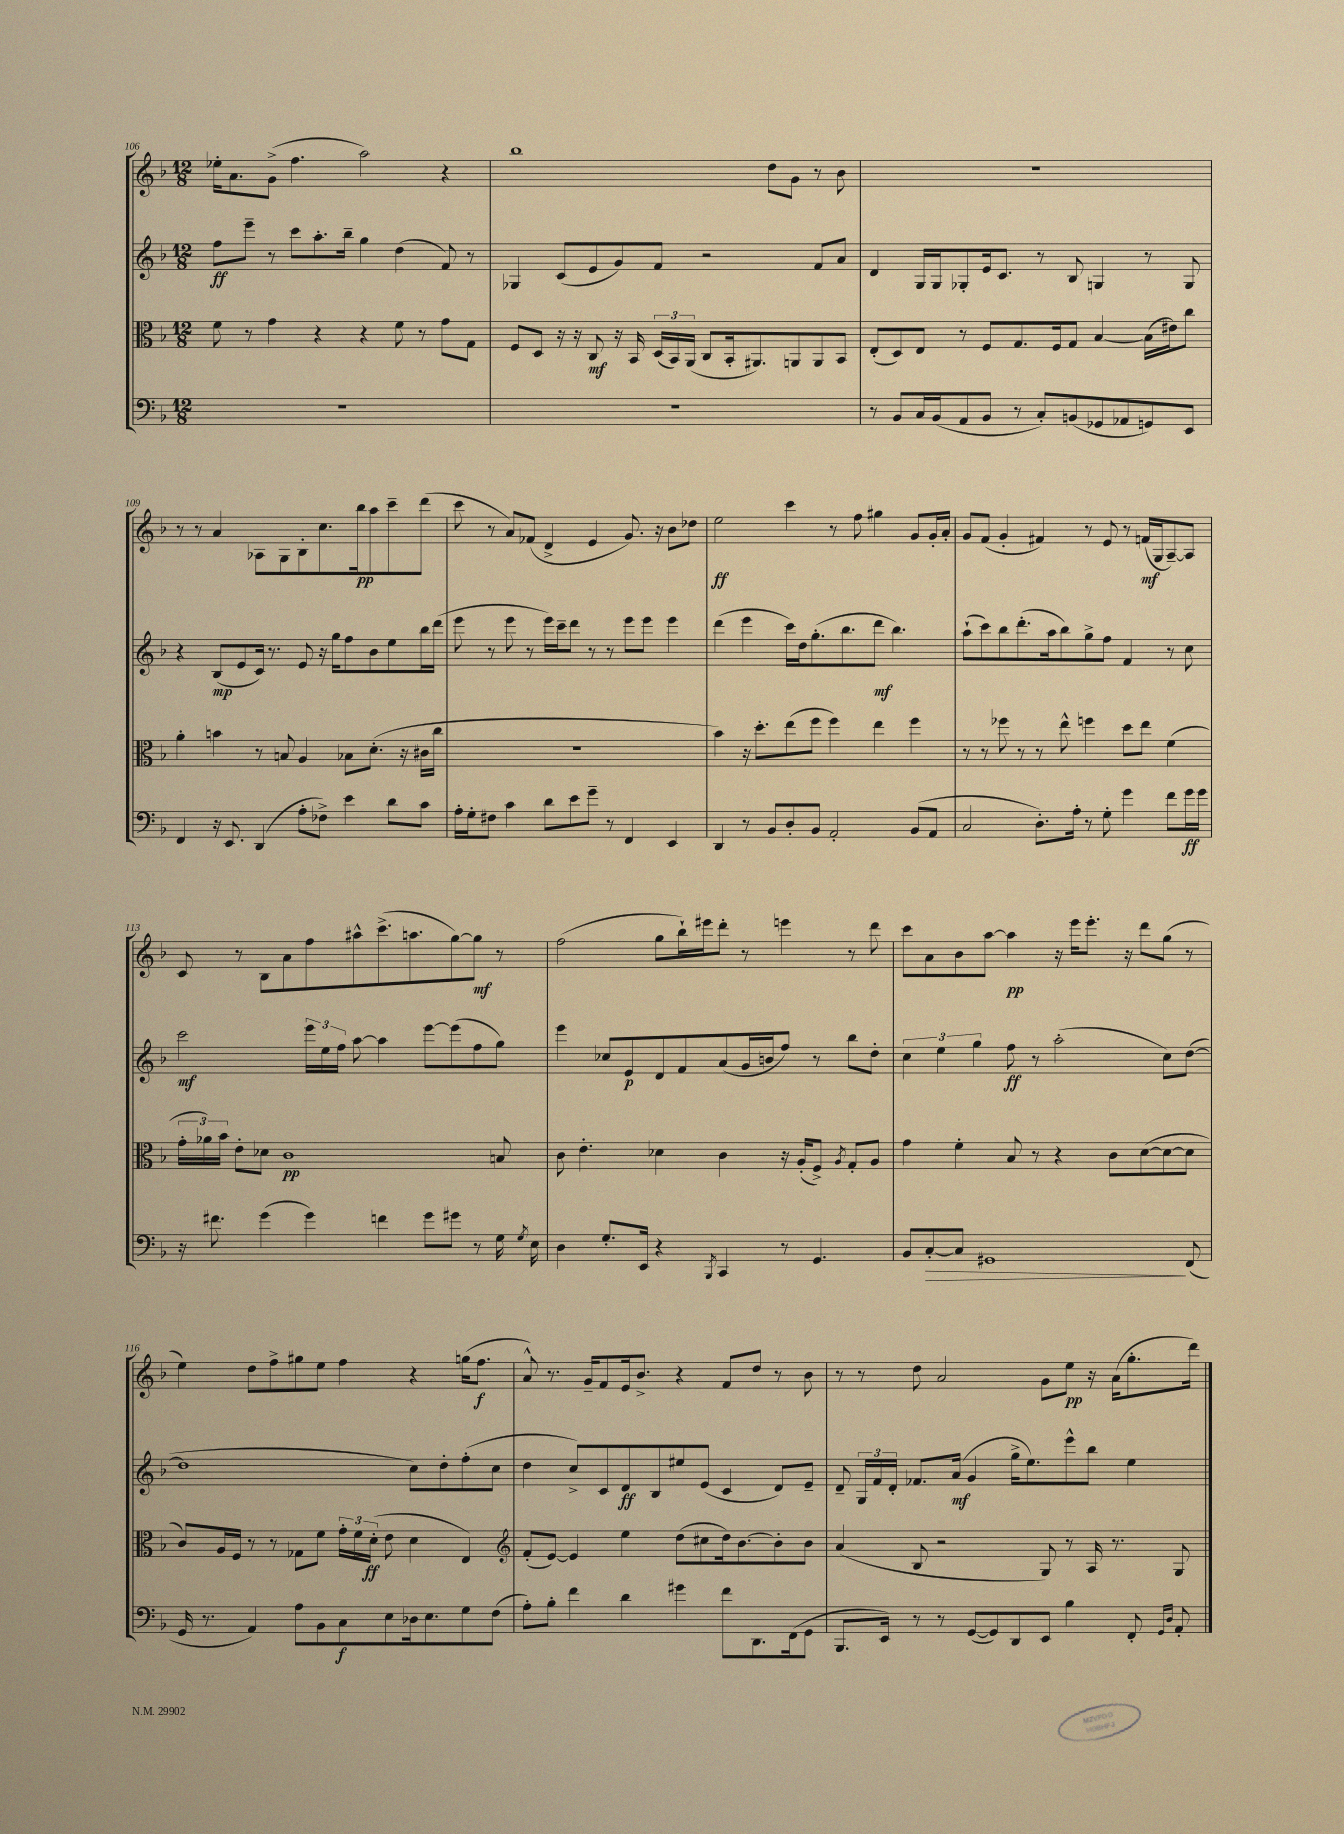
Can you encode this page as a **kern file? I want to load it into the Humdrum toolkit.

**kern	**dynam	**kern	**dynam	**kern	**dynam	**kern	**dynam
*part4	*part4	*part3	*part3	*part2	*part2	*part1	*part1
*staff4	*staff4	*staff3	*staff3	*staff2	*staff2	*staff1	*staff1
*clefF4	*	*clefC3	*	*clefG2	*	*clefG2	*
*k[b-]	*	*k[b-]	*	*k[b-]	*	*k[b-]	*
*M12/8	*	*M12/8	*	*M12/8	*	*M12/8	*
=106	=106	=106	=106	=106	=106	=106	=106
1.r	.	8f\	.	8ff\L	ff	16ee-X'\KL	.
.	.	.	.	.	.	8.a\	.
.	.	8r	.	8eee~\J	.	.	.
.	.	4g\	.	8r	.	(8g^\J	.
.	.	.	.	8ccc\L	.	4.ff\	.
.	.	4r	.	8.aa'\	.	.	.
.	.	.	.	16bb-~\Jk	.	.	.
.	.	4r	.	4gg\	.	2aa\)	.
.	.	8f\	.	(4dd\	.	.	.
.	.	8r	.	.	.	.	.
.	.	8g\L	.	8f/)	.	4r	.
.	.	8G\J	.	8r	.	.	.
=107	=107	=107	=107	=107	=107	=107	=107
1.r	.	8F/L	.	4G-X/	.	1bb-	.
.	.	8D/J	.	.	.	.	.
.	.	16r	.	(8c/L	.	.	.
.	.	16r	.	.	.	.	.
.	.	8C/	mf	8e/	.	.	.
.	.	16r	.	8g/)	.	.	.
.	.	16BB-/	.	.	.	.	.
.	.	(24D/LL	.	8f/J	.	.	.
.	.	24BB-/)	.	.	.	.	.
.	.	(24AA/JJ	.	.	.	.	.
.	.	8C/L	.	2r	.	.	.
.	.	16BB-'/k	.	.	.	.	.
.	.	8.AA#X/)	.	.	.	.	.
.	.	.	.	.	.	8dd\L	.
.	.	8AAn/	.	.	.	8g\J	.
.	.	8AA/	.	8f/L	.	8r	.
.	.	8BB-/J	.	8a/J	.	8b-\	.
=108	=108	=108	=108	=108	=108	=108	=108
8r	.	(8E'/L	.	4d/	.	1.r	.
8BB-/L	.	8D/)	.	.	.	.	.
16C/L	.	8E/J	.	16G/LL	.	.	.
(16BB-/J	.	.	.	16G/J	.	.	.
8AA/	.	8r	.	8G-X'/	.	.	.
8BB-/J	.	8F/L	.	16e/k	.	.	.
.	.	.	.	8.c/J	.	.	.
8r	.	8.G/	.	.	.	.	.
8C'/L)	.	.	.	8r	.	.	.
.	.	16F/k	.	.	.	.	.
(8BBn/	.	8G/J	.	8B-/	.	.	.
8GG-X/	.	[4B-/	.	4Gn/	.	.	.
8AA-X/	.	.	.	.	.	.	.
8GGn/)	.	(16B-\LL]	.	8r	.	.	.
.	.	16e#X\J)	.	.	.	.	.
8EE/J	.	8cc\J	.	8G/	.	.	.
!!LO:LB:g=z
=109	=109	=109	=109	=109	=109	=109	=109
4FF/	.	4a'\	.	4r	.	8r	.
.	.	.	.	.	.	8r	.
16r	.	4bn\	.	(8B-/L	mp	4a/	.
8.EE/	.	.	.	.	.	.	.
.	.	.	.	8e/	.	.	.
(4DD/	.	8r	.	16c/Jk)	.	8A-X\L	.
.	.	.	.	8.r	.	.	.
.	.	8Bn/	.	.	.	8G\	.
8A'\L	.	4A/	.	8e/	.	8B-'\	.
8F-X^\J)	.	.	.	16r	.	8.cc\	.
.	.	.	.	16gg\KL	.	.	.
4e\	.	8B-X\L	.	8ff\	.	.	.
.	.	.	.	.	.	16bb-\k	pp
.	.	(8.d'\J	.	8b-\	.	8aa\	.
8d\L	.	.	.	8ee\	.	8ccc~\	.
.	.	16r	.	.	.	.	.
8c\J	.	16c#X\LL	.	16bb-\L	.	(8ddd\J	.
.	.	16cc\JJ	.	(16ddd\JJ	.	.	.
=110	=110	=110	=110	=110	=110	=110	=110
16A'\LL	.	1.r	.	8eee\	.	8ccc\	.
16G'\J	.	.	.	.	.	.	.
8F#X\J	.	.	.	8r	.	8r	.
4c\	.	.	.	8eee\	.	8a/L)	.
.	.	.	.	8r	.	(8f-X/J	.
8d\L	.	.	.	16eee\LL)	.	4d^/	.
.	.	.	.	16ccc~\J	.	.	.
8e\	.	.	.	8ddd\J	.	.	.
8g~\J	.	.	.	8r	.	4e/	.
8r	.	.	.	8r	.	.	.
4FF/	.	.	.	8eee\L	.	8.g/)	.
.	.	.	.	8eee\J	.	.	.
.	.	.	.	.	.	16r	.
4EE/	.	.	.	4eee\	.	8b-\L	.
.	.	.	.	.	.	8dd-X\J	.
=111	=111	=111	=111	=111	=111	=111	=111
4DD/	.	4b-\)	.	(4ddd\	.	2ee\	ff
8r	.	16r	.	4eee\	.	.	.
.	.	8.dd'\L	.	.	.	.	.
8BB-/L	.	.	.	.	.	.	.
8D'/	.	(8ee\	.	16ccc\LL)	.	4ccc\	.
.	.	.	.	16dd\J	.	.	.
8BB-/J	.	8ff\J	.	(8.gg'\	.	.	.
2AA'/	.	4ff\)	.	.	.	8r	.
.	.	.	.	8.bb-\	.	.	.
.	.	.	.	.	.	8ff\	.
.	.	4ee\	.	8ddd\J	mf	4gg#X\	.
.	.	.	.	4.bb-\)	.	.	.
(8BB-/L	.	4ff\	.	.	.	8g/L	.
8AA/J	.	.	.	.	.	16g'/L	.
.	.	.	.	.	.	16a'/JJ	.
=112	=112	=112	=112	=112	=112	=112	=112
2C/	.	8r	.	(8aa`\L	.	8g/L	.
.	.	8r	.	8ccc\)	.	(8f/J	.
.	.	8ff-X\	.	8bb-\	.	4g'/	.
.	.	8r	.	(8.ddd'\	.	.	.
8.D'\L)	.	8r	.	.	.	4f#X/)	.
.	.	.	.	16aa\k	.	.	.
.	.	8ee^^\	.	8bb-\)	.	.	.
16A'\Jk	.	.	.	.	.	.	.
8r	.	4ffn\	.	8gg^\	.	8r	.
8G'\	.	.	.	8ff\J	.	8e/	.
4g\	.	8dd\L	.	4f/	.	8r	.
.	.	8ee\J	.	.	.	(16fn/LL	mf
.	.	.	.	.	.	16G/J	.
8f\L	.	(4f\	.	8r	.	[8A~/)	.
16g\L	ff	.	.	8cc\	.	8A/J]	.
16g\JJ	.	.	.	.	.	.	.
!!LO:LB:g=z
=113	=113	=113	=113	=113	=113	=113	=113
16r	.	24g'\LL	.	2ccc\	mf	8c/	.
.	.	24a-X\)	.	.	.	.	.
8.f#X\	.	.	.	.	.	.	.
.	.	24b-\JJ	.	.	.	.	.
.	.	8e'\L	.	.	.	8r	.
(4g\	.	8d-X\J	.	.	.	8B-\L	.
.	.	1c	pp	.	.	8a\	.
4g\)	.	.	.	24eee\LL	.	8ff\	.
.	.	.	.	24ee\	.	.	.
.	.	.	.	24ff\JJ	.	.	.
.	.	.	.	[8aa\	.	8aa#X^^\	.
4fn\	.	.	.	4aa\]	.	(8.ccc^\	.
.	.	.	.	.	.	8.aan\	.
8g\L	.	.	.	[8eee\L	.	.	.
8g#X\J	.	.	.	(8eee\]	.	[8gg\)	.
8r	.	.	.	8ff\	.	8gg\J]	mf
16G\	.	8Bn/	.	8gg\J)	.	8r	.
8qG/	.	.	.	.	.	.	.
16E\	.	.	.	.	.	.	.
=114	=114	=114	=114	=114	=114	=114	=114
4D\	.	8c\	.	4eee\	.	(2ff\	.
.	.	4.e'\	.	.	.	.	.
8.G'/L	.	.	.	8cc-X/L	.	.	.
.	.	.	.	8e/	p	.	.
16EE/Jk	.	.	.	.	.	.	.
4r	.	4d-X\	.	8d/	.	8gg\L	.
.	.	.	.	8f/	.	16bb-`\L)	.
.	.	.	.	.	.	16eee#X\J	.
8qBBB-/	.	.	.	.	.	.	.
4CC/	.	4c\	.	(8a/	.	8ddd'\J	.
.	.	.	.	16g/L	.	8r	.
.	.	.	.	16bn/J	.	.	.
8r	.	16r	.	8ff/J)	.	4eeen\	.
.	.	(16A'/KL	.	.	.	.	.
4.GG/	.	8F^/J)	.	8r	.	.	.
.	.	8qA/	.	.	.	.	.
.	.	8G'/L	.	8bb-\L	.	8r	.
.	.	8A/J	.	8dd'\J	.	8ddd\	.
=115	=115	=115	=115	=115	=115	=115	=115
8BB-/L	.	4g\	.	6cc\	.	8ccc\L	.
!	!LO:HP:b	!	!	!	!	!	!
[8C'/	>	.	.	.	.	8a\	.
.	.	.	.	6ee\	.	.	.
8C/J]	.	4f'\	.	.	.	8b-\	.
.	.	.	.	6gg\	.	.	.
1GG#X	.	.	.	.	.	[8aa\J	.
.	.	8B-/	.	8ff\	ff	4aa\]	pp
.	.	8r	.	8r	.	.	.
.	.	4r	.	(2aa'\	.	16r	.
.	.	.	.	.	.	16eee\KL	.
.	.	.	.	.	.	8.eee'\J	.
.	.	8c\L	.	.	.	.	.
.	.	.	.	.	.	16r	.
.	.	([8d\	.	.	.	8ddd\L	.
.	.	8d\_	.	8cc\L)	.	(8gg\J	.
(8FF/	]	8d\J]	.	([8dd\J	.	8r	.
!!LO:LB:g=z
=116	=116	=116	=116	=116	=116	=116	=116
16GG/	.	8c/L)	.	1dd]	.	4ee\)	.
8.r	.	.	.	.	.	.	.
.	.	16A/L	.	.	.	.	.
.	.	16F/JJ	.	.	.	.	.
4AA/)	.	8r	.	.	.	8dd\L	.
.	.	8r	.	.	.	8ff^\	.
8A\L	.	8G-X\L	.	.	.	8gg#X\	.
8BB-\	.	8f\J	.	.	.	8ee\J	.
8C\	f	24g'\LL	.	.	.	4ff\	.
.	.	24f\	.	.	.	.	.
.	.	(24d'\JJ	ff	.	.	.	.
8E\	.	8e\	.	.	.	.	.
16D-X\k	.	4d\	.	8cc\L)	.	4r	.
8.E\	.	.	.	.	.	.	.
.	.	.	.	8dd'\	.	.	.
8G\	.	4E/)	.	(8ff'\	.	(16ggn\KL	.
.	.	.	.	.	.	8.ff\J	f
(8F\J	.	.	.	8cc\J	.	.	.
=117	=117	=117	=117	=117	=117	=117	=117
*	*	*clefG2	*	*	*	*	*
8A'\L)	.	(8f'/L	.	4dd\	.	8a^^/)	.
8B-'\J	.	[8e/J)	.	.	.	8.r	.
4f\	.	4e/]	.	8cc^/L)	.	.	.
.	.	.	.	.	.	16g~/KL	.
.	.	.	.	8c/	.	8f/	.
4d\	.	4ee\	.	8d/	ff	16e/k	.
.	.	.	.	.	.	8.b-^/J	.
.	.	.	.	8B-/	.	.	.
4g#X\	.	(8dd\L	.	8ee#X/	.	4r	.
.	.	8cc#X\	.	(8e/J	.	.	.
8f\L	.	16dd\k)	.	4c/	.	8f/L	.
.	.	[8.b-\	.	.	.	.	.
8.DD\	.	.	.	.	.	8dd/J	.
.	.	8b-'\]	.	8d/L)	.	8r	.
(16FF\k	.	.	.	.	.	.	.
8GG\J	.	8b-\J	.	8e~/J	.	8b-\	.
=118	=118	=118	=118	=118	=118	=118	=118
8.BBB-/L	.	(4a/	.	8d~/	.	8r	.
.	.	.	.	24G/LL	.	8r	.
.	.	.	.	24f/	.	.	.
16EE/Jk)	.	.	.	.	.	.	.
.	.	.	.	24d'/JJ	.	.	.
8r	.	8B-/	.	8.f-X/L	.	8dd\	.
8r	.	2r	.	.	.	2a/	.
.	.	.	.	(16a/Jk	mf	.	.
([8GG/L	.	.	.	4g/	.	.	.
8GG/])	.	.	.	.	.	.	.
8DD/	.	.	.	16gg^\KL	.	.	.
.	.	.	.	8.ee\)	.	.	.
8EE/J	.	8G/)	.	.	.	8g\L	.
4B-\	.	8r	.	8eee^^\	.	8ee\J	pp
.	.	16A/	.	8bb-\J	.	16r	.
.	.	8.r	.	.	.	(16a\KL	.
8FF'/	.	.	.	4ee\	.	8.gg'\	.
16qqGG/LL	.	.	.	.	.	.	.
16qqD/JJ	.	.	.	.	.	.	.
8AA'/	.	8G/	.	.	.	.	.
.	.	.	.	.	.	16ddd\Jk)	.
==	==	==	==	==	==	==	==
*-	*-	*-	*-	*-	*-	*-	*-
